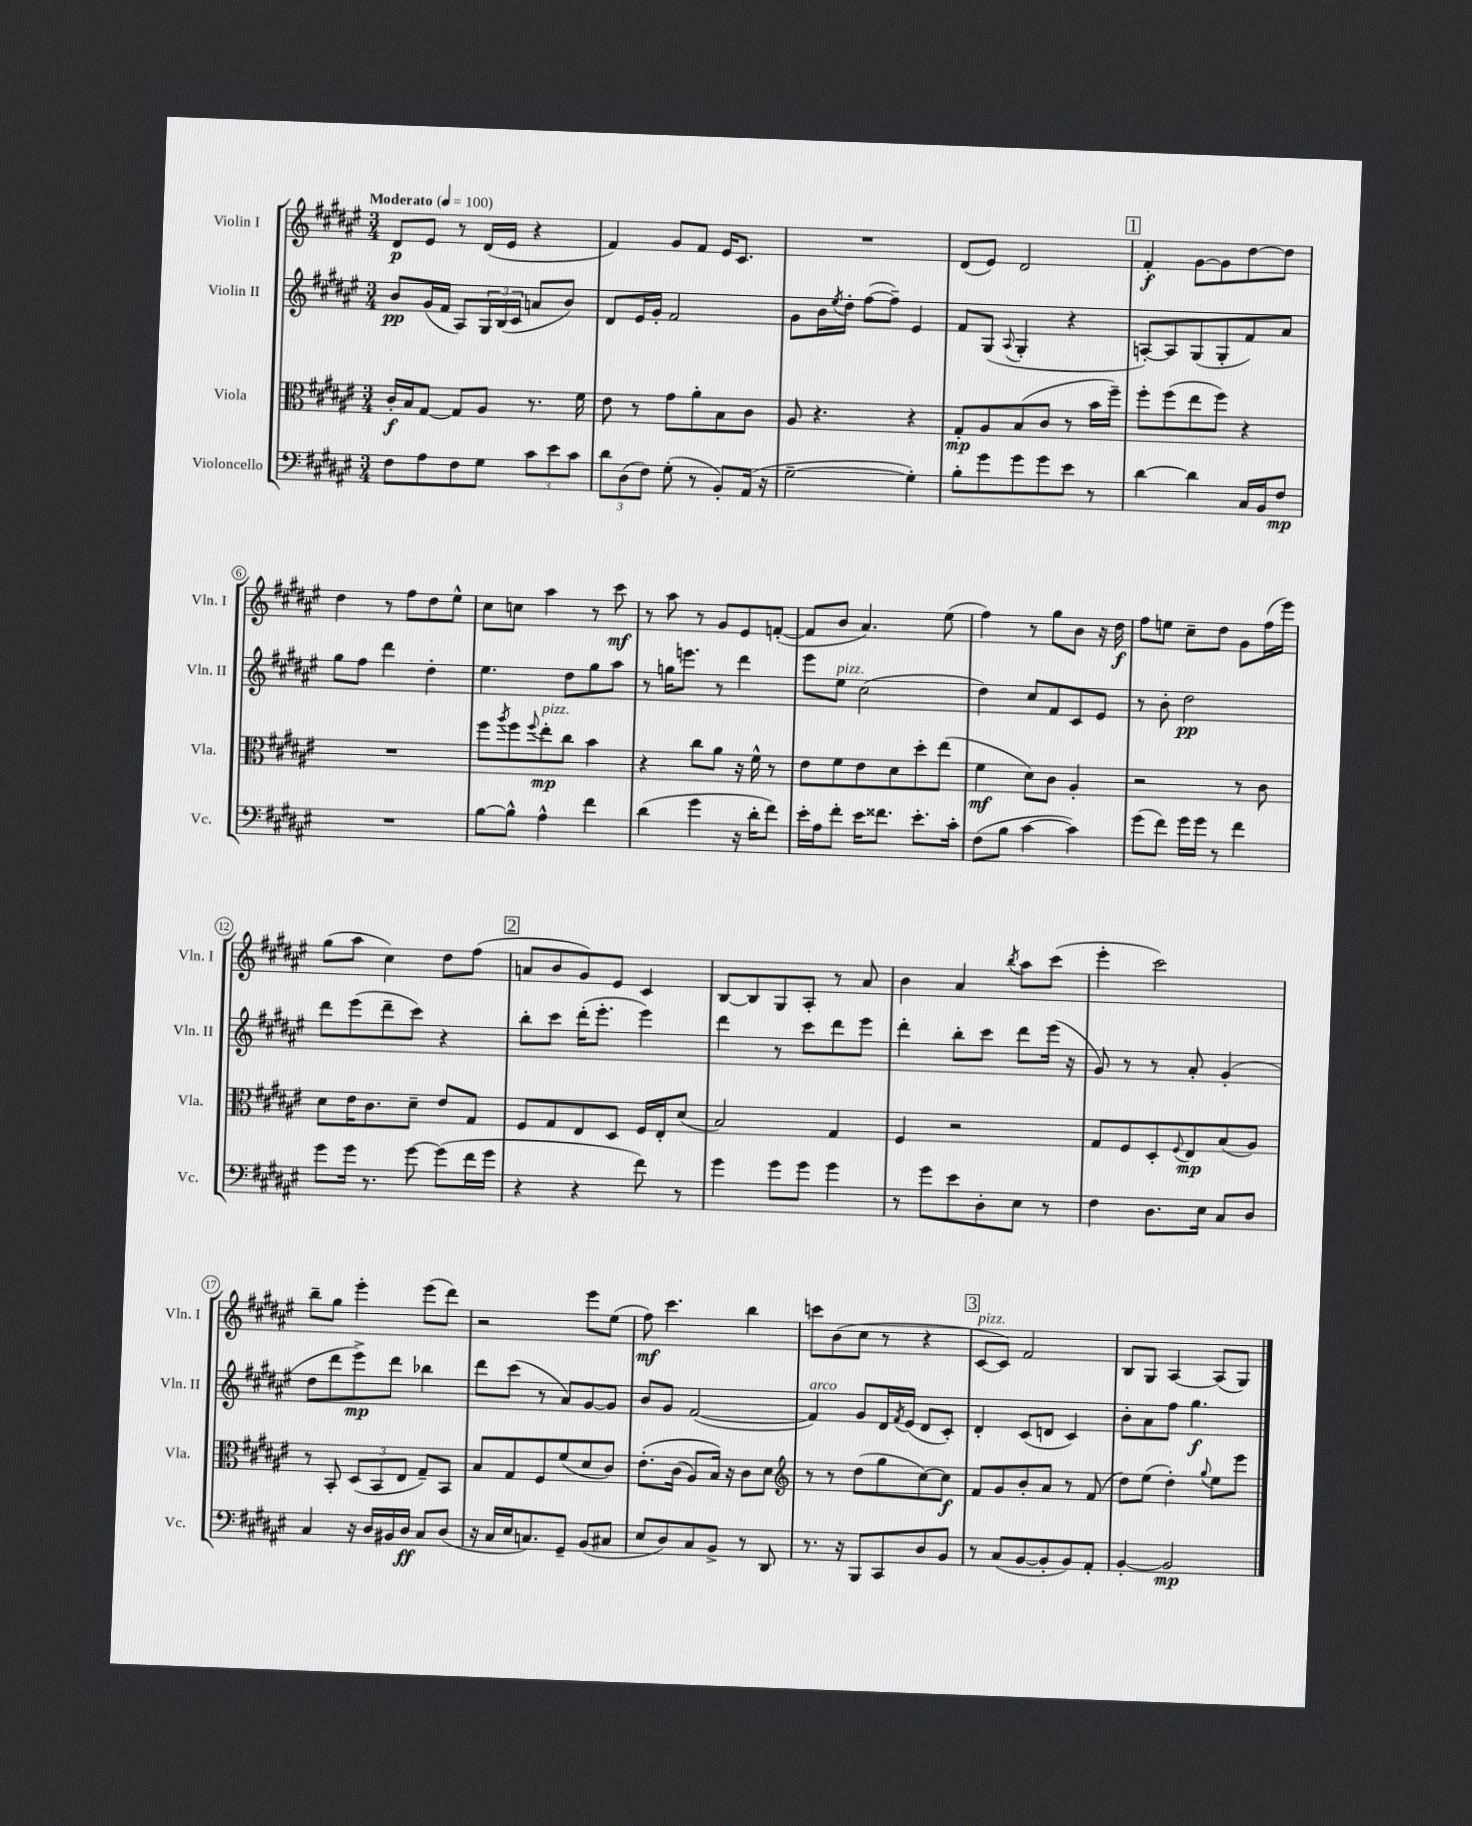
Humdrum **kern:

**kern	**kern	**kern	**kern
*staff4	*staff3	*staff2	*staff1
*clefF4	*clefC3	*clefG2	*clefG2
*k[f#c#g#d#a#e#]	*k[f#c#g#d#a#e#]	*k[f#c#g#d#a#e#]	*k[f#c#g#d#a#e#]
*M3/4	*M3/4	*M3/4	*M3/4
*MM100	*MM100	*MM100	*MM100
8F#\L	16c#'/LL	8b/L	8d#/L
.	16B/J	.	.
8A#\	[8G#/J	(16g#/L	8e#/J
.	.	16f#/JJ	.
8F#\	8G#/]L	8A#/L)	8r
8G#\J	8A#/J	24G#/L	(16d#/LL
.	.	(24B/	.
.	.	.	16e#/JJ
.	.	24c#/JJ	.
12c#\L	8.r	8a/L	4r
12e#\	.	.	.
.	.	8b/J)	.
12c#\J	.	.	.
.	16f#\	.	.
=	=	=	=
12d#\L	8e#\	8d#/L	4f#/)
(12D#\	.	.	.
.	8r	16e#/L	.
12F#\J)	.	.	.
.	.	16g#'/JJ	.
(8G#'\	8g#\L	2f#/	8g#/L
8r	8a#'\	.	8f#/J
8BB'/L)	8B\	.	16e#/LK
.	.	.	8.c#/J
(16AA#/Jk	8c#\J	.	.
16r	.	.	.
=	=	=	=
[2G#~\	8A#/	8g#\L	2.r
.	4.r	16b\L	.
.	.	8qee#/	.
.	.	16dd#'\JJ	.
.	.	([8ff#\L	.
.	.	8ff#~\]J)	.
4G#'\])	4r	4e#/	.
=	=	=	=
8B'\L	8G#'/L	8f#/L	(8d#/L
8g#\	8A#/	(8G#/J	8e#/J)
.	.	8qqA#/	.
8g#\	(8B/	4G#'/	2d#/
8g#\	8c#/J	.	.
8e#\J	8r	4r	.
8r	16b\LL	.	.
.	16ff#~\JJ)	.	.
=	=	=	=
[4d#\	8ff#'\L	[8A'/L)	4f#'/
.	(8ff#\	8A/]	.
4d#\]	8ee#\	(8G#/	[8g#\L
.	8ff#\J)	8G#'/	8g#\]
16C#/LL	4r	8f#/)	[8dd#\
16BB/J	.	.	.
8F#/J	.	8a#/J	8dd#\]J
=	=	=	=
2.r	2.r	8gg#\L	4dd#\
.	.	8ff#\J	.
.	.	4ddd#\	8r
.	.	.	8ff#\L
.	.	4dd#'\	8dd#\
.	.	.	8ee#^^\J
=	=	=	=
[8B\L	8ff#\L	4.ee#\	8cc#\L
.	8qaa#/	.	.
8B^^\]J	8ff#\	.	8cc\J
.	8qqff#/	.	.
4A#^^\	8ee#'\	.	4aa#\
.	8cc#\J	8dd#\L	.
4f#\	4b\	8gg#\	8r
.	.	8aa#\J	8ccc#\
=	=	=	=
(4d#\	4r	8r	8r
.	.	16gg\LK	8aa#\
.	.	8.eee\J	.
4g#\	8cc#\L	.	8r
.	8a#\J	8r	8g#/L
16r	16r	4ddd#\	8e#/
16d#'\LK	16f#^^\	.	.
8f#\J)	8r	.	([8f'/J
=	=	=	=
16e#'\LL	8e#\L	8eee#\L	8f/]L
16A#\J	.	.	.
8f#'\J	8f#\	8ee#\J	8b/J
16e#\LK	8e#\	(2cc#\	4.a#/)
8.f##\J	.	.	.
.	8d#\	.	.
8.e#'\L	8dd#'\	.	.
.	(8ee#\J	.	(8ee#\
16c#'\Jk	.	.	.
=	=	=	=
(8F#\L	4f#\	4dd#\)	4ff#\)
8B\J	.	.	.
[4c#\	8d#\L)	8cc#/L	8r
.	8c#\J	8f#/	8gg#\L
4c#\])	4A#'/	8c#/	8b\J
.	.	8e#/J	16r
.	.	.	16dd#\
=	=	=	=
(8g#\L	2r	8r	8ff#\L
8f#\J)	.	8b'\	8ee\J
16g#\LL	.	2dd#\	8cc#~\L
16g#\JJ	.	.	.
8r	.	.	8dd#\J
4f#\	8r	.	8g#\L
.	8c#\	.	(16ff#\L
.	.	.	16eee#\JJ)
=	=	=	=
8g#\L	8d#\L	8ddd#\L	(8gg#\L
16g#\Jk	16e#\K	(8eee#\	8aa#\J
8.r	8.c#\	.	.
.	.	8ddd#~\	4cc#\)
[8g#\	8d#~\J	8ccc#\J)	.
(8g#\]L	8e#/L	4r	8dd#\L
16f#\L	8G#/J	.	(8ff#\J
16g#\JJ	.	.	.
=	=	=	=
4r	8F#/L	8bb'\L	8a/L
.	8G#/	8ccc#\J	8b/
4r	8E#/	(16ddd#'\LK	8g#/)
.	.	8.eee#'\J	.
.	8D#/J	.	8e#/J
8f#\)	16F#/LL	4eee#\)	4c#/
.	16E#'/J	.	.
8r	(8d#/J	.	.
=	=	=	=
4g#\	2B/)	4ddd#\	[8B/L
.	.	.	8B/]
8g#\L	.	8r	8G#/
8g#\J	.	8ccc#\L	8A#'/J
4g#\	4G#/	8ddd#\	8r
.	.	8eee#\J	8a#/
=	=	=	=
8r	4F#/	4ddd#'\	4b\
8g#\L	.	.	.
8e#\	2r	8bb'\L	4a#/
8D#'\	.	8ccc#\J	.
.	.	.	8qbb/
8E#\J	.	8ddd#\L	8aa#\L
8r	.	(16eee#\Jk	(8ccc#\J
.	.	16r	.
=	=	=	=
4F#\	8G#/L	8g#/)	4eee#'\
.	8F#/	8r	.
8.D#\L	8D#'/	8r	2ccc#\)
.	8qqF#/	.	.
.	8E#/	8a#'/	.
16E#\Jk	.	.	.
8C#/L	(8B/	(4g#'/	.
8D#/J	8A#/J)	.	.
=	=	=	=
4C#/	8r	8dd#\L	8bb~\L
.	8BB'/	8ddd#\	8gg#\J
16r	(12D#/L	8eee#^\)	4eee#'\
16D#/LL	.	.	.
.	12BB/	.	.
16BB#/	.	8ddd#\J	.
.	12E#/J	.	.
16D#/JJ	.	.	.
8C#/L	8G#~/L)	4bb-\	(8eee#\L
(8D#/J	8BB/J	.	8ddd#\J)
=	=	=	=
16r	8B/L	8ddd#\L	2r
16C#/LL	.	.	.
16E#/J	8G#/	(8ccc#\J	.
8.C/)	.	.	.
.	8F#/	8r	.
8GG#~/J	(8f#/	8a#/L)	.
(8BB/L	8d#/	[8g#/	8eee#\L
8C#/J	8c#/J)	8g#/]J	(8ee#\J
=	=	=	=
8E#/L	&(8.e#'\L	8b/L	8ff#\)
8D#/)	.	8g#/J	4.ccc#\
.	(16c#\Jk	.	.
8C#/	8A#/L)	([2f#/	.
8BB^/J	16B/Jk&)	.	.
.	16r	.	.
8r	8c#\L	.	4bb\
8DD#/	8d#\J	.	.
=	=	=	=
*	*clefG2	*	*
8.r	8r	4f#/])	8ccc\L
.	8r	.	(8b\
16r	.	.	.
8BBB/L	(8dd#\L	8g#/L	8cc#\J
8CC#/	8gg#\	16d#/L	8r
.	.	8qf#/	.
.	.	(16e#/JJ	.
8D#/	[8cc#\)	8d#/L	4r
8BB/J	8cc#\]J	8c#'/J)	.
=	=	=	=
8r	8f#/L	4d#'/	[8c#/L
(8C#/L	8g#/	.	8c#/]J)
[8BB/	8b'/	(8c#/L	2f#/
8BB'/]	8a#/J	8d/J	.
8BB/)	8r	4c#/)	.
8AA#'/J	(8f#/	.	.
=	=	=	=
[4BB'/	8dd#\L)	8b'\L	8B/L
.	(8ee#\J	8a#\	8G#/J
2BB/]	4dd#'\)	8ff#\J	[4A#/
.	.	4.gg#\	.
.	8qqgg#/	.	.
.	8ee#\L	.	(8A#/]L
.	8eee#\J	.	8G#/J)
==	==	==	==
*-	*-	*-	*-
